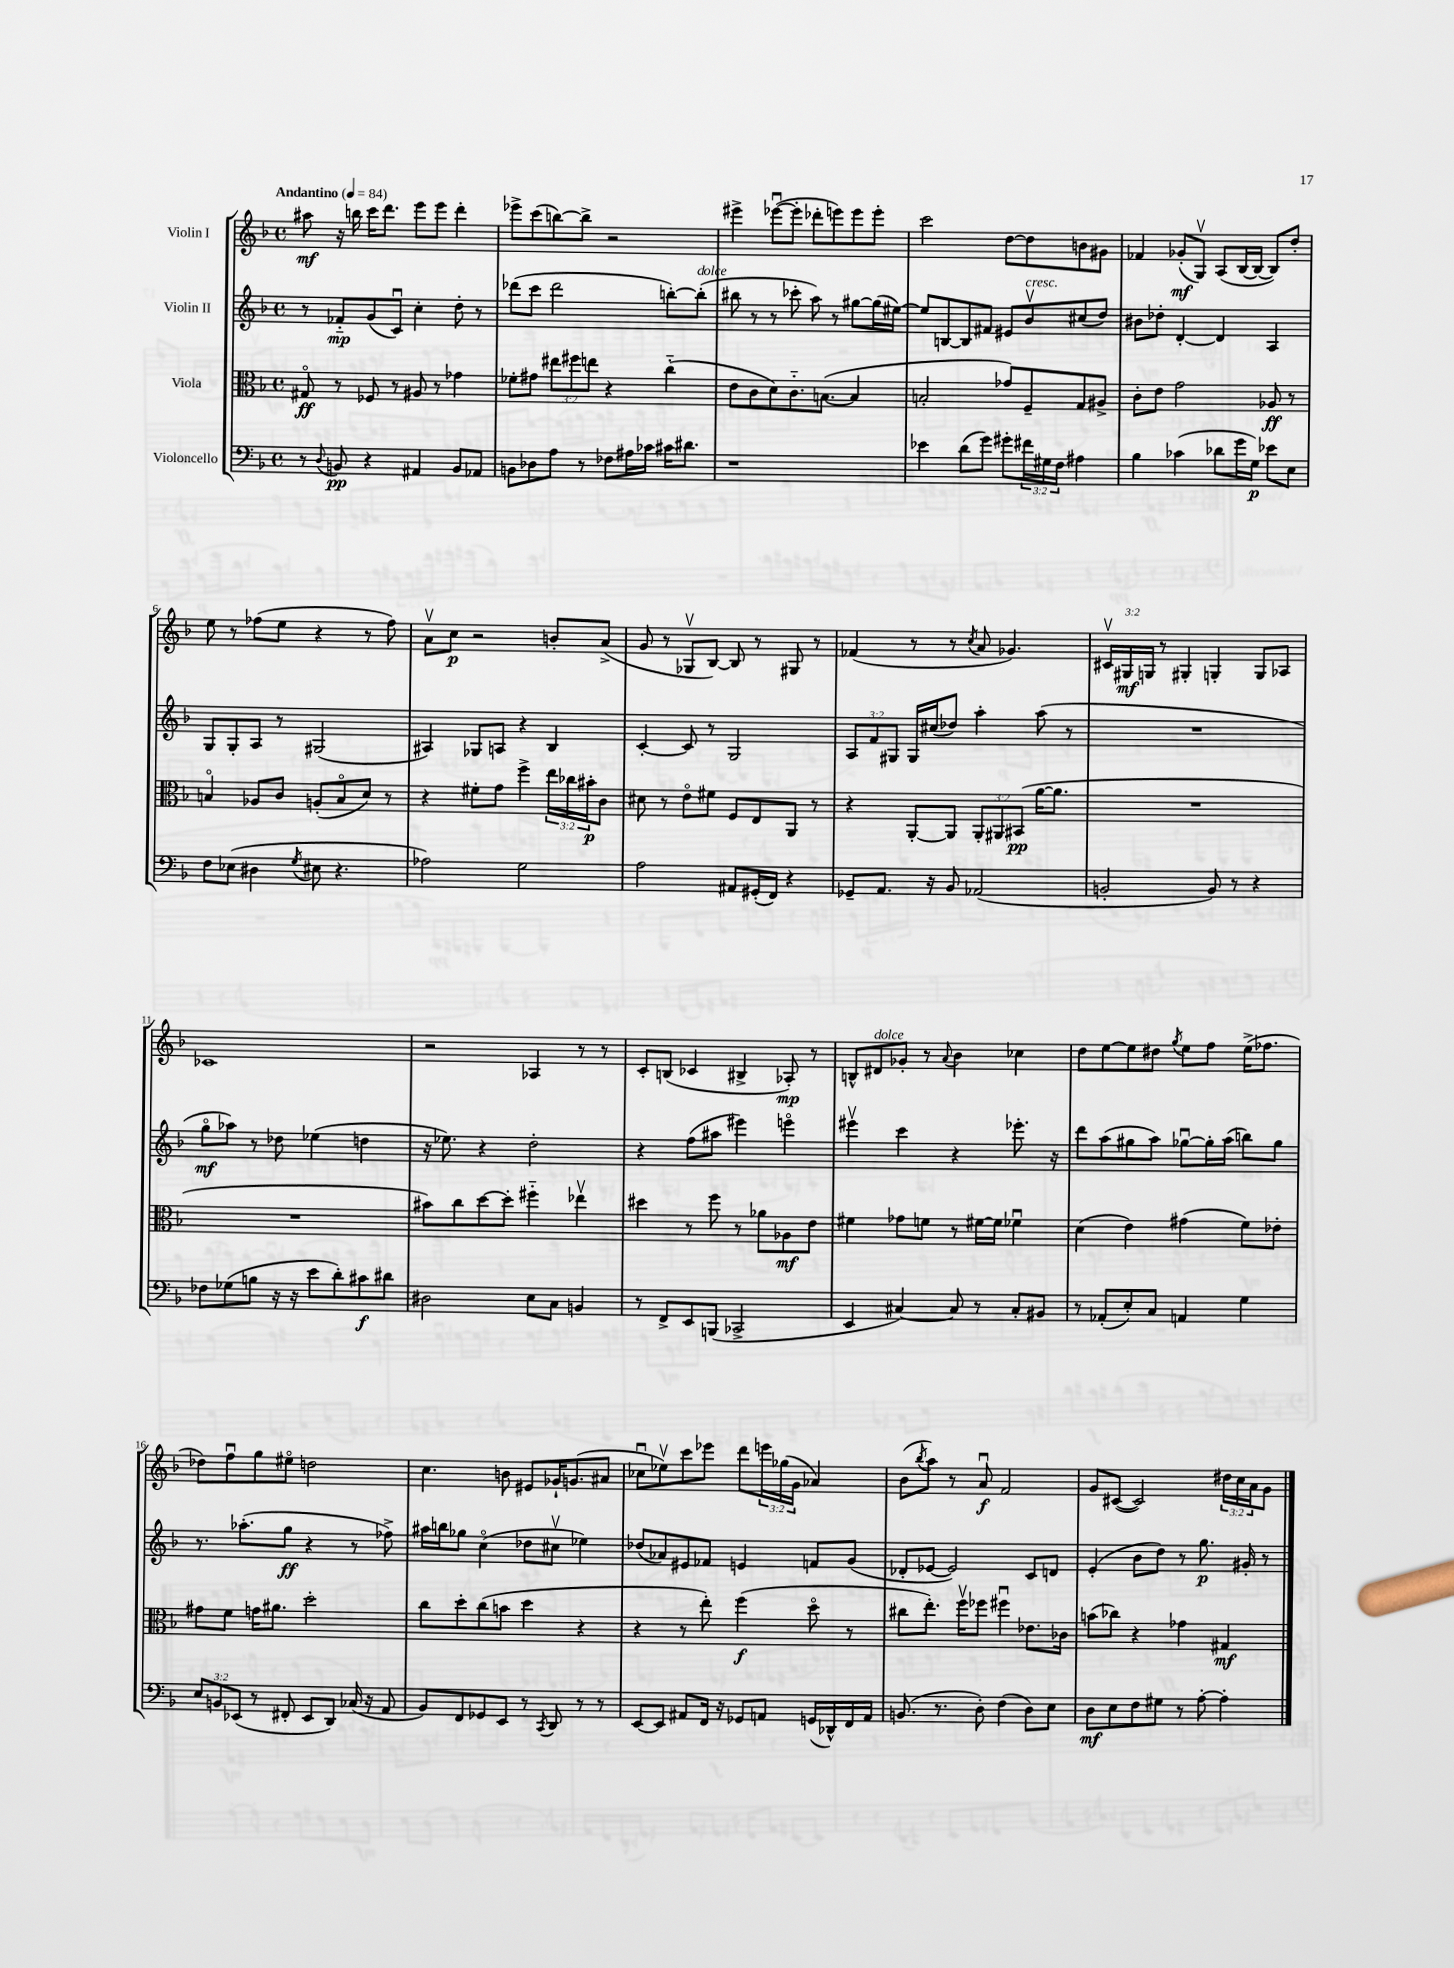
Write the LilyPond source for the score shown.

<<
\new StaffGroup <<
\new Staff = "s0" \with { instrumentName = "Violin I" } {
    \clef treble \key f \major \defaultTimeSignature \time 4/4 \override Staff.TupletNumber.text = #tuplet-number::calc-fraction-text \tempo "Andantino" 4 = 84
    ais''8\mf r16 b''16 c'''16 d'''8. e'''8 e'''8 d'''4-. |
    ees'''8-> c'''8( b''8~) b''8-> r2 |
    eis'''4-> ees'''8~\downbow( ees'''8-. des'''8-. e'''8) e'''8 e'''8-. |
    c'''2 d''8~ d''8 b'8 gis'8 |
    fes'4 ges'8-.\mf( g8\upbow) a8( bes16~ bes16~ bes8) d''8-. |
    e''8 r8 fes''8( e''8 r4 r8 fes''8) |
    a'8\upbow c''8\p r2 b'8-. a'8->( |
    g'8 r8 ges8\upbow bes8~) bes8 r8 gis8 r8 |
    fes'4( r8 r8 \acciaccatura { c''8 } a'8 ges'4.) |
    \tuplet 3/2 { cis'16\upbow gis16\mf g16 } r8 gis4-. g4-. g8 aes8 |
    ces'1 |
    r2 aes4 r8 r8 |
    c'8-. b8( ces'4 bis4-> aes8-.\mp) r8 |
    b8-^ dis'8^\markup { \italic "dolce" } ges'8-. r8 \appoggiatura { a'8 } bes'4 ces''4 |
    d''8 e''8~ e''8 dis''8 \acciaccatura { g''8 } e''8 f''8 e''16->( fes''8. |
    des''8) f''8\downbow g''8 eis''8\flageolet d''2 |
    c''4. b'8 eis'8 ges'16-! g'8.( ais'8 |
    ces''8\downbow ees''8\upbow) c'''8 ees'''8 d'''8 \tuplet 3/2 { e'''16 ges''16( g'16 } aes'4) |
    bes'8( \acciaccatura { bes''8 } a''8) r8 a'8\downbow\f f'2 |
    g'8 cis'8~( cis'2) \tuplet 3/2 { dis''16 c''16 a'16 } g'8 \bar "|." |
}
\new Staff = "s1" \with { instrumentName = "Violin II" } {
    \clef treble \key f \major \defaultTimeSignature \time 4/4 \override Staff.TupletNumber.text = #tuplet-number::calc-fraction-text
    r8 fes'8-_\mp g'8( c'8\downbow) c''4-. d''8-. r8 |
    des'''8( c'''8 des'''2 b''8~-.) b''8-.^\markup { \italic "dolce" }( |
    bis''8 r8 r8 ces'''8-. a''8) r8 gis''8~ gis''16( eis''16~) |
    eis''8 b8~ b8 fis'8 eis'8 bes'8\upbow^\markup { \italic "cresc." } cis''8( d''8) |
    bis'8 des''8-. d'4~-. d'4 a4 |
    g8 g8-. a8 r8 gis2( |
    ais4) ges8 a8 r4 bes4 |
    c'4~-. c'8 r8 g2 |
    \tuplet 3/2 { a8 f'8 gis8 } gis16 cis''16( des''8) a''4-. a''8( r8 |
    R1 |
    g''8\flageolet\mf aes''8) r8 des''8 ees''4( d''4 |
    r16 ees''8.) r4 d''2-. |
    r4 f''8( ais''8 eis'''4) e'''4\flageolet |
    eis'''4\upbow c'''4 r4 ees'''8.-. r16 |
    d'''8 a''8( gis''8 a''8) ges''8~\downbow ges''16-. a''16( b''8) ges''8 |
    r8. aes''8.-.( g''8\ff r4 r8 fes''8->) |
    ais''16 b''16 ges''8 c''4\flageolet( des''8 cis''8\upbow ees''4) |
    des''8( aes'8) eis'8 fes'8 e'4 f'8 g'8( |
    des'8-. ees'8~ ees'2) c'8 d'8 |
    e'4-.( bes'8 d''8) r8 g''8.\p gis'16-. r8 \bar "|." |
}
\new Staff = "s2" \with { instrumentName = "Viola" } {
    \clef alto \key f \major \defaultTimeSignature \time 4/4 \override Staff.TupletNumber.text = #tuplet-number::calc-fraction-text
    gis8\flageolet\ff r8 fes8 r8 ais8 r8 ges'4 |
    fes'8-. gis'8 \tuplet 3/2 { eis''8 fis''8 e''8 } r4 c''4-_( |
    e'8 c'8 d'8) c'8.-_ b8.~( b4 |
    b2-. ges'8) f8-- g8 ais8-> |
    c'8-. e'8 g'2 aes8\ff r8 |
    b4\flageolet aes8 c'8 a8-.( b8\flageolet d'8) r8 |
    r4 fis'8-. g'8 f''4-> \tuplet 3/2 { e''16 ces''16 bis'16-.\p } c'8 |
    dis'8 r8 e'8\flageolet fis'8 f8 e8 a,8 r8 |
    r4 a,8~-. a,8 \tuplet 3/2 { a,8-. ais,8 bis,8\pp( } a'16~ a'8. |
    R1 |
    R1 |
    bis'8) c''8 d''8~ d''8-. fis''4-_ ees''4\upbow |
    dis''4 r8 f''8 r8 aes'8 aes8\mf e'8 |
    fis'4 ges'8 f'8 r8 fis'16~ fis'16 fes'4\downbow |
    d'4( e'4) gis'4( f'8) ees'8-. |
    gis'8 f'8 g'16 ais'8. d''2-. |
    c''8 d''8-. c''8( b'8 d''4 r4 |
    r4 r8 e''8-.) f''4\f( d''8\flageolet r8 |
    cis''8 e''8.-.) f''16\upbow fes''8 fis''4\downbow ees'8. ces'16 |
    b'8( ces''8) r4 ges'4 gis4\mf \bar "|." |
}
\new Staff = "s3" \with { instrumentName = "Violoncello" } {
    \clef bass \key f \major \defaultTimeSignature \time 4/4 \override Staff.TupletNumber.text = #tuplet-number::calc-fraction-text
    r8 \appoggiatura { d8 } b,8\pp r4 ais,4 b,8 aes,8 |
    b,8 des8 a8 r8 fes8 ais16 ces'16 cis'16 dis'8. |
    r1 |
    ees'4 d'8( g'8) gis'8-. \tuplet 3/2 { fis'16 gis16 f16 } ais4 |
    bes4 ces'4( des'8 g'16 g16\p) ees'8 e8 |
    f8 ees8( dis4 \acciaccatura { g8 } eis8 r4. |
    aes2) g2 |
    a2 ais,8 gis,16-.( f,16) r4 |
    ges,8-- a,8. r16 bes,8 aes,2( |
    b,2-. b,8) r8 r4 |
    fes8 ges8( b8 r16 r16 e'8 d'8-.) cis'8\f dis'8 |
    dis2 e8 c8 b,4 |
    r8 f,8-> e,8 b,,8( ces,2-> |
    e,4 cis4~) cis8 r8 cis8-. bis,8 |
    r8 aes,8-.( e8-.) c8 a,4 g4 |
    \tuplet 3/2 { e8 b,8 ees,8( } r8 fis,8-. ees,8 d,8) ces16( r16 a,8 |
    bes,8) f,8 ges,8 e,8 r8 \acciaccatura { c,8 } d,8 r8 r8 |
    e,8~ e,8 ais,8 f,16 r16 ges,8 a,8 g,16( des,16-^) f,16 a,16 |
    b,8.( r8. d8-.) f4( d8) e8 |
    d8\mf e8 f8 gis8 r8 a8~-. a4-. \bar "|." |
}
>>
>>
